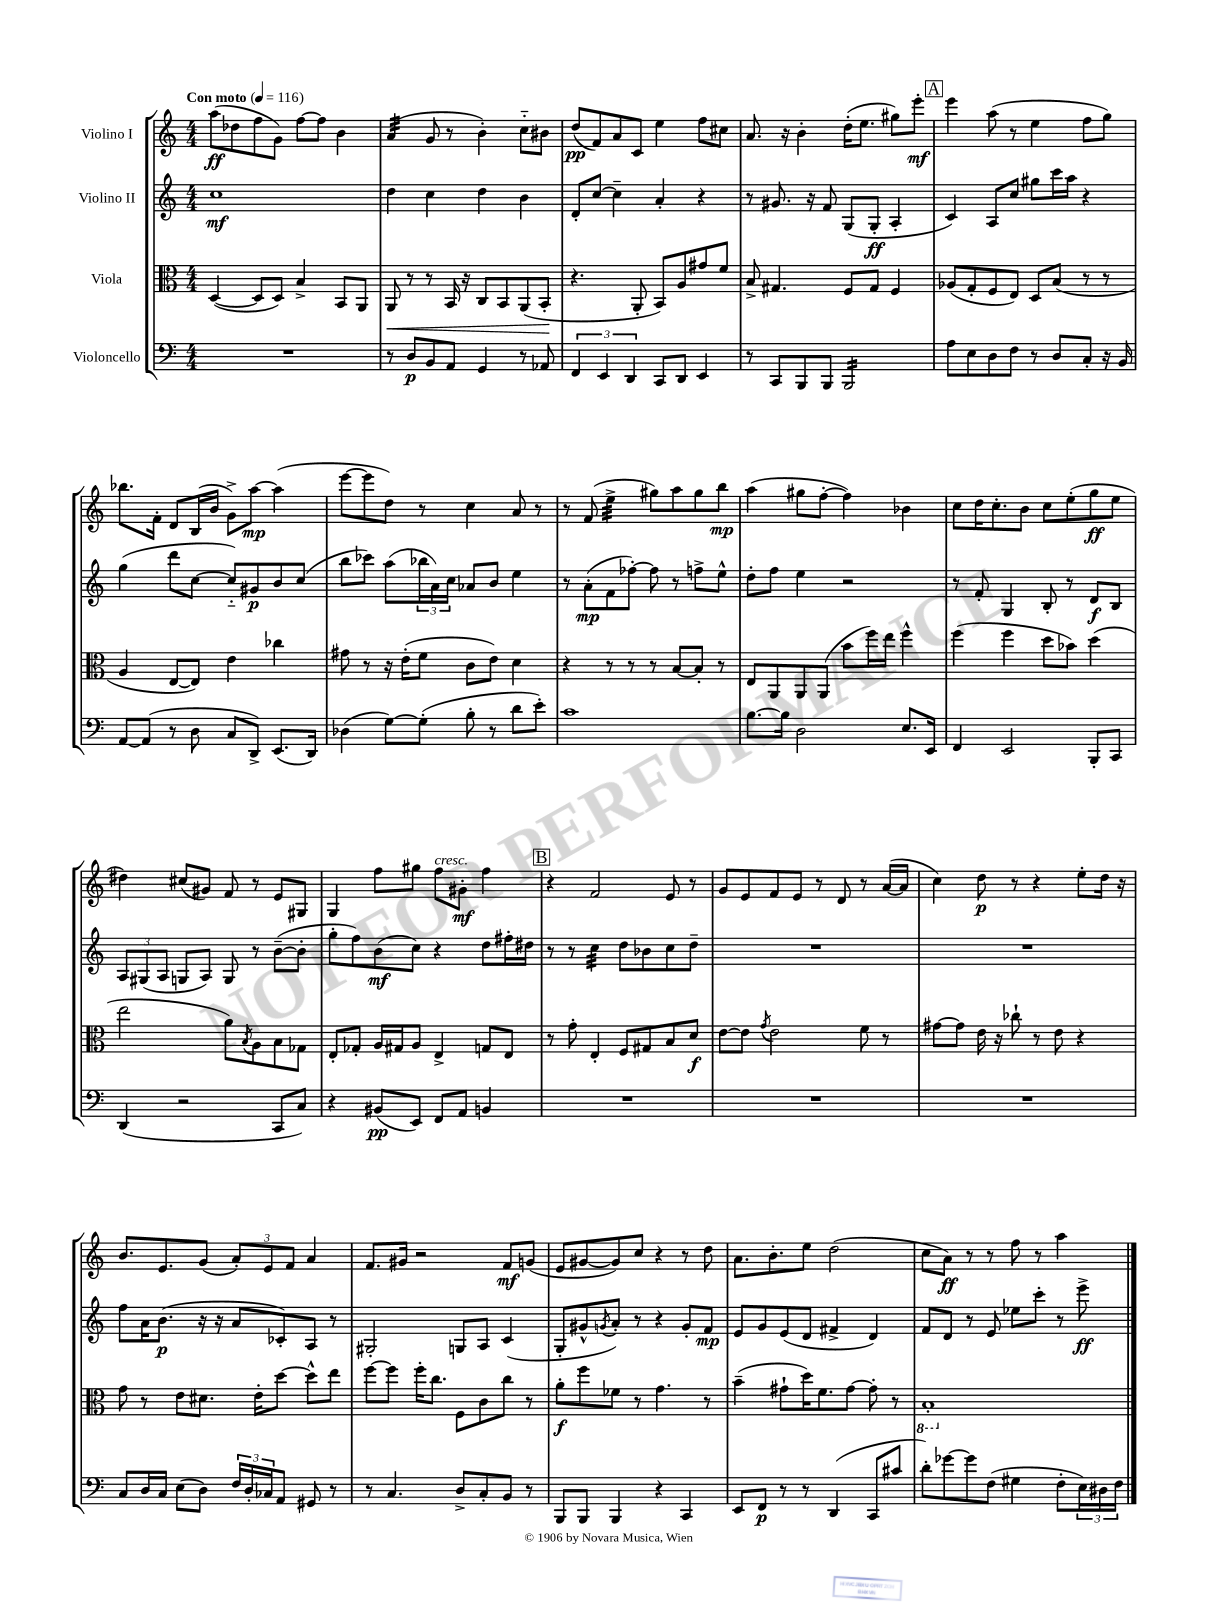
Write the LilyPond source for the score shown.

<<
\new StaffGroup <<
\new Staff = "s0" \with { instrumentName = "Violino I" } {
    \clef treble \key c \major \numericTimeSignature \time 4/4 \tempo "Con moto" 4 = 116
    a''8\ff( des''8 f''8 g'8) f''8~ f''8 b'4 |
    a'4:32( g'8 r8 b'4-.) c''8-_ bis'8 |
    d''8\pp( f'8) a'8 c'8 e''4 f''8 cis''8 |
    a'8. r16 b'4-. d''16-.( e''8. gis''8) e'''8-.\mf |
    \mark \markup { \box "A" } e'''4 a''8( r8 e''4 f''8 g''8) |
    bes''8. f'16-. d'8 b16( b'16 g'8->) a''8~\mp a''4( |
    e'''8~ e'''8 d''8) r8 c''4 a'8 r8 |
    r8 f'8( e''4:32-> gis''8) a''8 gis''8 b''8\mp |
    a''4( gis''8 f''8~-. f''4) bes'4 |
    c''8 d''16 c''8.-. b'8 c''8 e''8-.( g''8\ff e''8 |
    dis''4) cis''8( gis'8) f'8 r8 e'8 gis8 |
    g4 f''8 gis''8 f''8^\markup { \italic "cresc." } gis'8-.\mf f''4 |
    \mark \markup { \box "B" } r4 f'2 e'8 r8 |
    g'8 e'8 f'8 e'8 r8 d'8 r8 a'16~( a'16 |
    c''4) d''8\p r8 r4 e''8-. d''16 r16 |
    b'8. e'8. g'8( \tuplet 3/2 { a'8-.) e'8 f'8 } a'4 |
    f'8. gis'16 r2 f'8\mf g'8( |
    e'8 gis'8~ gis'8) c''8 r4 r8 d''8 |
    a'8. b'8.-. e''8 d''2( |
    c''8 a'8\ff) r8 r8 f''8 r8 a''4 \bar "|." |
}
\new Staff = "s1" \with { instrumentName = "Violino II" } {
    \clef treble \key c \major \numericTimeSignature \time 4/4
    c''1\mf |
    d''4 c''4 d''4 b'4 |
    d'8-. c''8~ c''4-- a'4-. r4 |
    r8 gis'8. r16 f'8 g8( g8-.\ff a4-. |
    \mark \markup { \box "A" } c'4) a8 c''8 gis''8 c'''16 a''16 r4 |
    g''4( d'''8 c''8~ c''8-_) gis'8\p b'8 c''8( |
    b''8 ces'''8) a''8( \tuplet 3/2 { bes''16 a'16) c''16 } aes'8 b'8 e''4 |
    r8 a'8-.\mp( f'8 fes''8~-.) fes''8 r8 f''8-> e''8-^ |
    d''8-. f''8 e''4 r2 |
    r8 f'8-. g4 b8-. r8 d'8\f b8 |
    \tuplet 3/2 { a8 gis8( a8 } g8 a8) g8 r8 b'8~--( b'8-. |
    g''8-. f''8) b'8\mf( c''8) r4 d''8 fis''16-. dis''16 |
    \mark \markup { \box "B" } r8 r8 c''4:32 d''8 bes'8 c''8 d''8-- |
    R1 |
    R1 |
    f''8 a'16 b'8.\p( r16 r16 a'8 ces'8-.) a8 r8 |
    gis2-. g8 a8 c'4( |
    g8-. gis'8-^ \acciaccatura { g'8 } a'8-.) r8 r4 g'8-. f'8\mp |
    e'8 g'8 e'8( d'8 fis'4-> d'4) |
    f'8 d'8 r8 e'8 ees''8 c'''8-. r8 e'''8->\ff \bar "|." |
}
\new Staff = "s2" \with { instrumentName = "Viola" } {
    \clef alto \key c \major \numericTimeSignature \time 4/4
    d4~( d8 d8) b4-> b,8 a,8 |
    a,8\< r8 r8 b,16 r16 c8 b,8 a,8( b,8-.\! |
    r4. a,8-. b,8) a8 gis'8 f'8 |
    b8-> gis4. f8 gis8 f4 |
    \mark \markup { \box "A" } aes8( g8-. f8 e8) d8 b8( r8 r8 |
    a4 e8~ e8) e'4 ces''4 |
    gis'8 r8 r16 e'16-.( f'8 c'8 e'8) d'4 |
    r4 r8 r8 r8 b8~ b8-. r8 |
    e8 a,8 a,8 a,8( b'8 f''16) e''16 f''4-^ |
    f''4( f''4 d''8 bes'8) d''4( |
    e''2 a'8) \acciaccatura { b8 } a8 b8 ges8 |
    e8-. ges8-. a16 gis16 a8 e4-> g8 e8 |
    \mark \markup { \box "B" } r8 g'8-. e4-. f8 gis8 b8 d'8\f |
    e'8~ e'8 \acciaccatura { g'8 } e'2 f'8 r8 |
    gis'8~ gis'8 e'16 r16 ces''8-! r8 e'8 r4 |
    g'8 r8 e'8 dis'8. e'16-. d''8~ d''8-^ e''8 |
    f''8~ f''8 f''16-. c''8. f8 c'8 c''8 r8 |
    a'8-.\f f''8 fes'8 r8 g'4. r8 |
    b'4--( gis'8-! d''16) f'8. gis'8~ gis'8-. r8 |
    \ottava #-1 b,1-. \ottava #0 \bar "|." |
}
\new Staff = "s3" \with { instrumentName = "Violoncello" } {
    \clef bass \key c \major \numericTimeSignature \time 4/4
    R1 |
    r8 d8\p b,8 a,8 g,4 r8 aes,8 |
    \tuplet 3/2 { f,4 e,4 d,4 } c,8 d,8 e,4 |
    r8 c,8 b,,8 b,,8 b,,2:16 |
    \mark \markup { \box "A" } a8 e8 d8 f8 r8 d8 c8-. r16 b,16 |
    a,8~ a,8( r8 d8 c8 d,8->) e,8.( d,16) |
    des4( g8~) g8-.( b8-. r8 d'8 e'8-.) |
    c'1 |
    b8.~ b16 d2 e8. e,16 |
    f,4 e,2 b,,8-. c,8 |
    d,4( r2 c,8 c8) |
    r4 bis,8\pp( e,8) f,8 a,8 b,4 |
    \mark \markup { \box "B" } R1 |
    R1 |
    R1 |
    c8 d16 c16 e8( d8) \tuplet 3/2 { f16 d16-. ces16 } a,8 gis,8 r8 |
    r8 c4. d8-> c8-. b,8 r8 |
    b,,8 b,,8 b,,4 r4 c,4 |
    e,8 f,8\p r8 r8 d,4( c,8 cis'8 |
    d'8-.) ges'8~ ges'8 f8( gis4 f8-. \tuplet 3/2 { e16) dis16 f16 } \bar "|." |
}
>>
>>
\layout { \context { \Score \remove "Bar_number_engraver" } }
